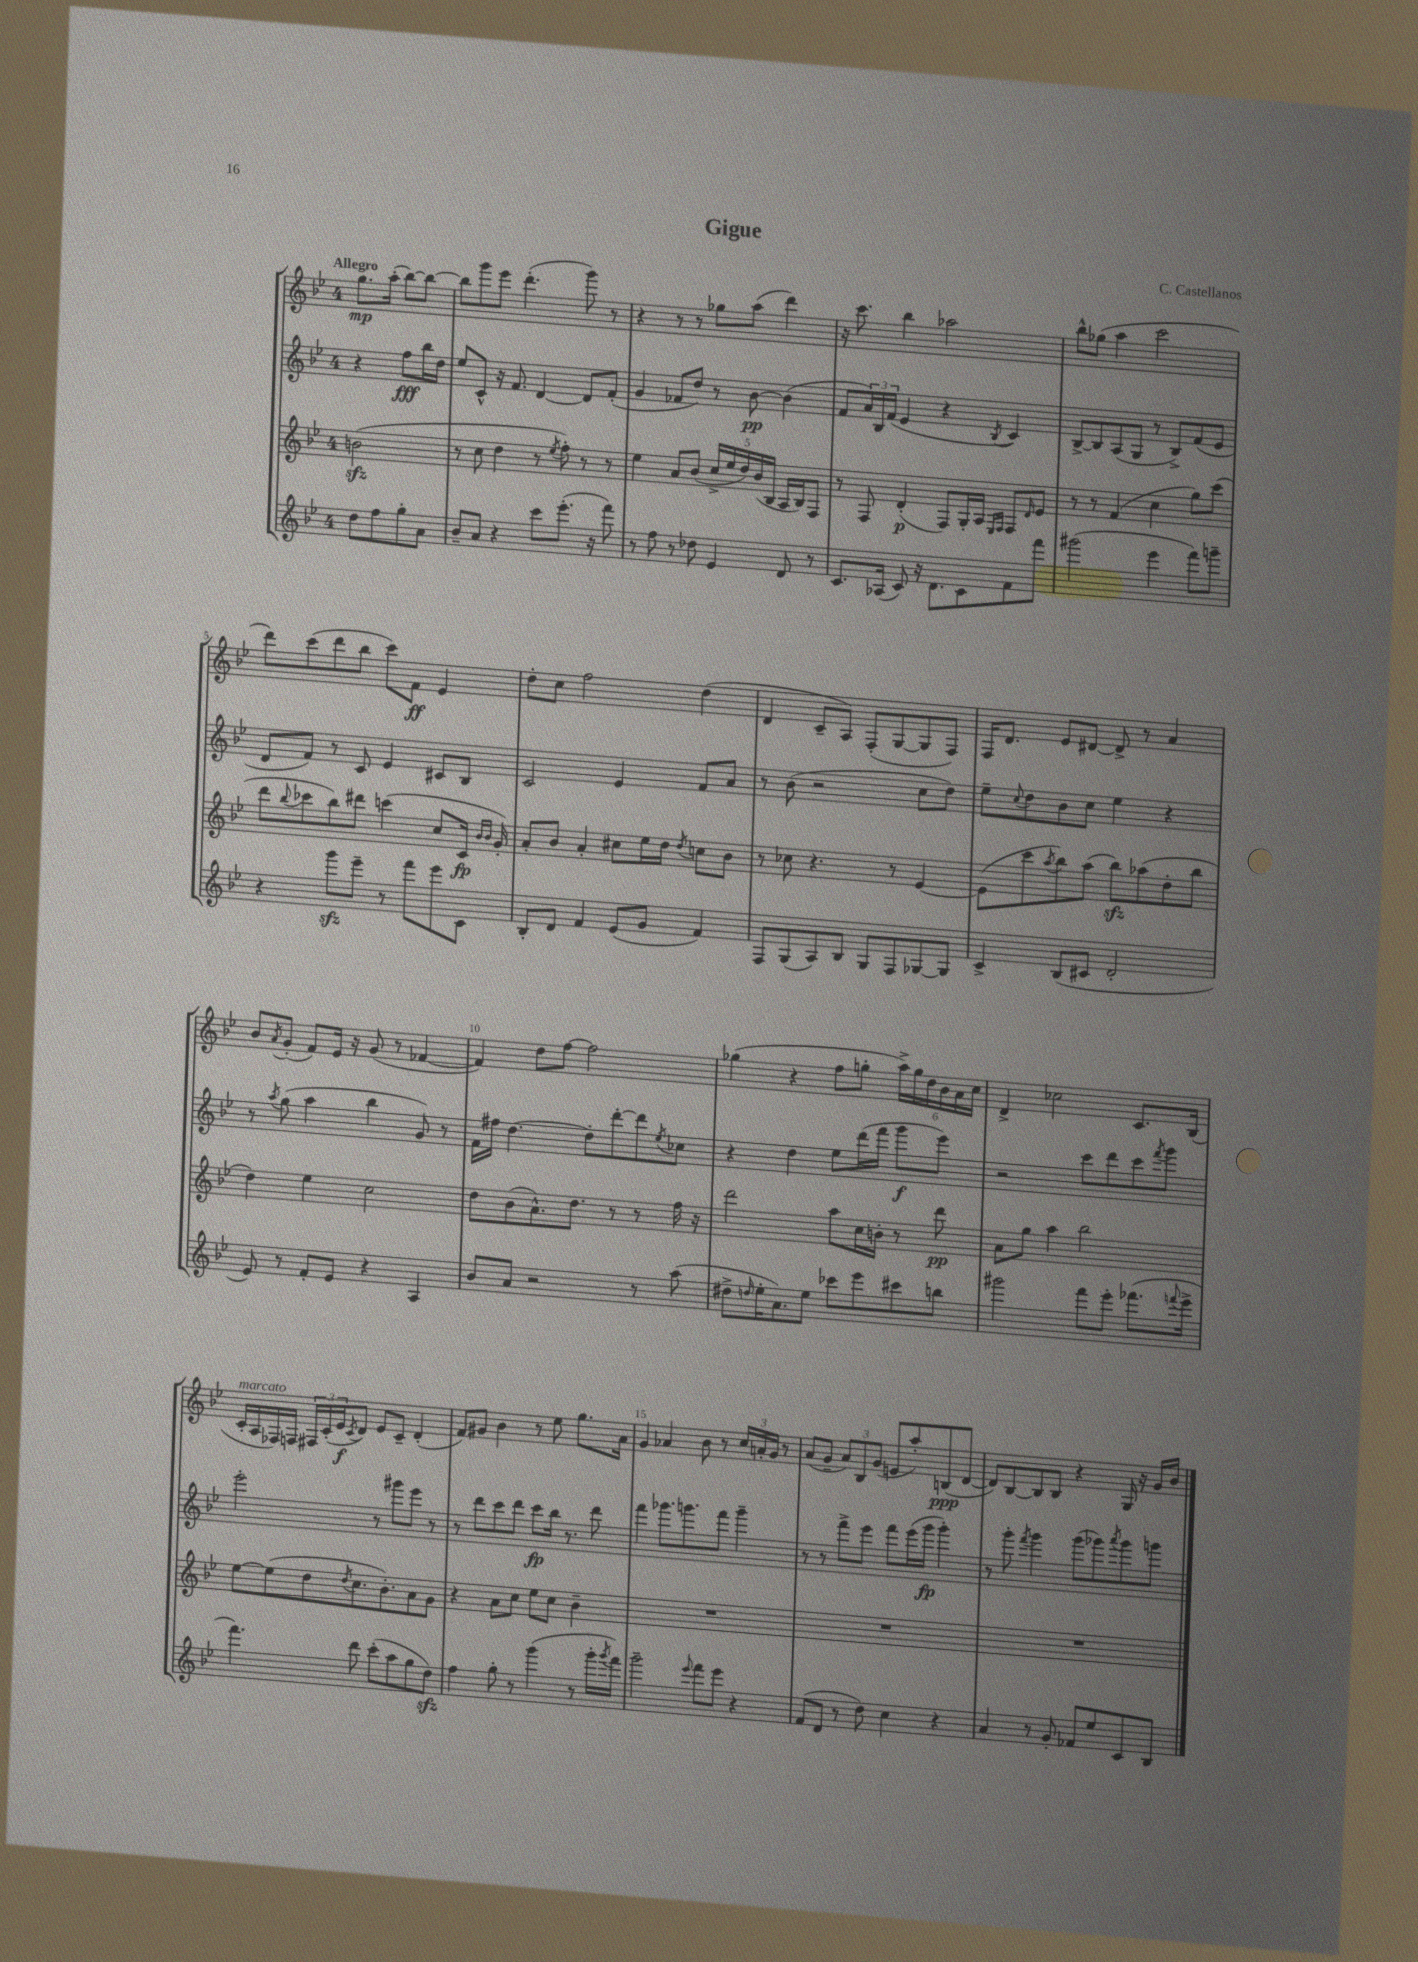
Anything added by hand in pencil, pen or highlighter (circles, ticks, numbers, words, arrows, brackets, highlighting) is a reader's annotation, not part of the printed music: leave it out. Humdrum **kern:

**kern	**kern	**kern	**kern
*staff4	*staff3	*staff2	*staff1
*clefG2	*clefG2	*clefG2	*clefG2
*k[b-e-]	*k[b-e-]	*k[b-e-]	*k[b-e-]
*M4/4	*M4/4	*M4/4	*M4/4
8dd	(2b	4r	8.gg
8ff	.	.	.
.	.	.	(16aa'
8gg'	.	8ff	[8bb-)
8a	.	16bb-	8bb-_
.	.	16dd	.
=	=	=	=
8b-~	8r	8ee-	8bb-]
8a	8cc	8c^^	8ggg
4r	4dd	16r	8eee-
.	.	8.f	.
.	.	.	(4.ddd'
8ccc	8r	[4d	.
.	8qee-	.	.
(8.eee-'	8ff')	.	.
.	8r	8d]	8ggg)
16r	.	.	.
8fff)	8r	(8f'	8r
=	=	=	=
8r	4ee-	4g	4r
8ff	.	.	.
8r	8a	8f-	8r
8dd-	(8b-	8dd)	8r
4e-	20cc^	8r	8gg-
.	20ee-	.	.
.	20dd)	.	.
.	.	[8b-	(8aa
.	(20b-	.	.
.	20B-	.	.
8d	16A	(4b-]	4ddd)
.	16B-)	.	.
8r	8F	.	.
=	=	=	=
8.c	8r	8f	16r
.	.	.	8.ccc
.	8F	24a)	.
.	.	24B-	.
(16A-	.	.	.
.	.	(24f	.
8c)	(4d'	4e-	4bb-
16r	.	.	.
8.d	.	.	.
.	8F)	4r	2aa-
8c	16G'	.	.
.	16A	.	.
.	16qqE-	.	.
.	16qqF	8qB-	.
8f	8F	4c)	.
.	16qqd	.	.
8fff	8e-	.	.
=	=	=	=
(2ggg#	8r	[8B-^	8bb-^^
.	8r	8B-]	(8gg-
.	(4f	(8A	4aa
.	.	8G	.
4eee-	4cc	8r	2ccc
.	.	8B-^)	.
8fff)	8gg)	(8f	.
8ggg~	(8ccc	8e-	.
=	=	=	=
4r	8ddd	8d	8ddd)
.	8qqbb-	.	.
.	8ccc-	8f)	(8ccc
8ggg	8bb-)	8r	8ddd
8eee-~	8ddd#	8c	8bb-
8r	(4ccc	4e-	8ccc)
8fff	.	.	8f
8eee-	8cc	8c#	4e-
8c	16c	8B-	.
.	16qqb-	.	.
.	16qqb-	.	.
.	16g')	.	.
=	=	=	=
8B-'	8a'	2c	8dd'
8d	8b-	.	8cc
4f	4a'	.	2ff
(8e-	8cc#	4e-	.
8g	16ee-	.	.
.	16dd	.	.
.	8qdd	.	.
4f)	8cc	8f	(4dd
.	8b-	8a	.
=	=	=	=
8F	8r	8r	4d
(8G	8cc-	(8b-	.
8A)	4.r	2r	8c~
8B-	.	.	8A)
8G	.	.	(8F'
8F	8r	.	[8G
[8G-	[4e-	8cc	8G]
8G-]	.	8dd)	8F)
=	=	=	=
4c^	(8e-]	8ee-~	16F
.	.	.	8.d
.	.	8qqcc	.
.	8ccc	8dd	.
.	8qaa	.	.
(8B-	8bb-)	8b-	8e-
8c#	(8aa	8cc	[8d#
2d'	8bb-)	4ee-	8d#^]
.	(8aa-	.	8r
.	8dd'	4r	4a
.	8bb-	.	.
=	=	=	=
8e-)	4dd)	8r	8b-
.	.	8qaa	8qa
8r	.	(8gg	(8g'
8f'	4ee-	4aa	8f)
8e-	.	.	16e-
.	.	.	16r
4r	2cc	4bb-	(8g
.	.	.	8r
4A	.	8g)	[4f-
.	.	8r	.
=	=	=	=
8b-	8dd	16f	4f-])
.	.	16ff#	.
8a	(8b-	[4.dd	.
2r	8.a^^)	.	8dd
.	.	.	[8ff
.	8.dd	.	.
.	.	8dd']	2ff]
.	8r	[8ddd'	.
8r	8r	8ddd]	.
.	.	8qee-	.
(8aa	16ff	8cc-	.
.	16r	.	.
=	=	=	=
8dd#^	2ddd	4r	(4gg-
16qqdd	.	.	.
16ee-'	.	.	.
8.a)	.	.	.
.	.	4dd	4r
8ee-	.	.	.
8ccc-	8aa	8ee-	8ff
8eee-	16cc	(16ddd	8gg'
.	16b'	16fff	.
8ccc#	8r	8ggg	24aa^)
.	.	.	24gg
.	.	.	24dd
8bb	8ddd	8eee-)	24b-
.	.	.	24a
.	.	.	24cc
=	=	=	=
2ggg#	8a	2r	4d^
.	8gg	.	.
.	4aa	.	2cc-
8fff	2bb-	8ccc	.
8eee-'	.	8ddd	.
(8.fff-	.	8ccc	8.c
.	.	8qfff	.
.	.	8ggg	.
8qqfff	.	.	.
16eee-^	.	.	(16B-
=	=	=	=
4.fff)	[8ee-	2eee-'	16c'
.	.	.	16A
.	(8ee-]	.	16F-)
.	.	.	16F
.	8dd	.	24F#
.	.	.	(24c'
.	.	.	24e-
.	8qdd	.	8qc
8ddd	8.cc	.	8d)
(8ccc'	.	8r	8e-
.	8.b-')	.	.
8aa	.	8ggg#	8c~
8gg	8a	8eee-	(4d'
8dd)	8g	8r	.
=	=	=	=
4ff	4r	8r	8f)
.	.	8ddd	8g#
8gg'	8a	8ccc	4b-
8r	8cc	8ddd	.
(4ggg	8ee-	8ccc	8r
.	8cc	16bb-	8ee-
.	.	8.r	.
8r	4b-~	.	8.gg
16ggg'	.	8ddd	.
8qggg	.	.	.
16fff)	.	.	16a
=	=	=	=
2ggg~	1r	4fff	4g
.	.	8.ggg-	4a-
.	.	8.ggg	.
8qqeee-	.	.	.
8fff	.	.	8b-
8eee-	.	8fff	8r
4r	.	4ggg~	24cc
.	.	.	24a'
.	.	.	24g
.	.	.	8r
=	=	=	=
(8f	1r	8r	(8a
8d	.	8r	8g~
8r	.	8fff^	12a)
.	.	.	12B-
8dd)	.	8eee-	.
.	.	.	(12g
4cc	.	8fff	8e
.	.	(16eee-	8aa')
.	.	16ggg	.
4r	.	4ggg')	(8B
.	.	.	[8d
=	=	=	=
4a	1r	8r	8d])
.	.	8ggg'	[8B-
.	.	8qfff	.
8r	.	4ggg	8B-]
8g'	.	.	8B-
8f-	.	(8ggg	4r
8ee-	.	8ggg-)	.
.	.	8qaaa	.
8c	.	8ggg-	16G
.	.	.	16r
8B-	.	8ggg	16g
.	.	.	16b-
==	==	==	==
*-	*-	*-	*-
